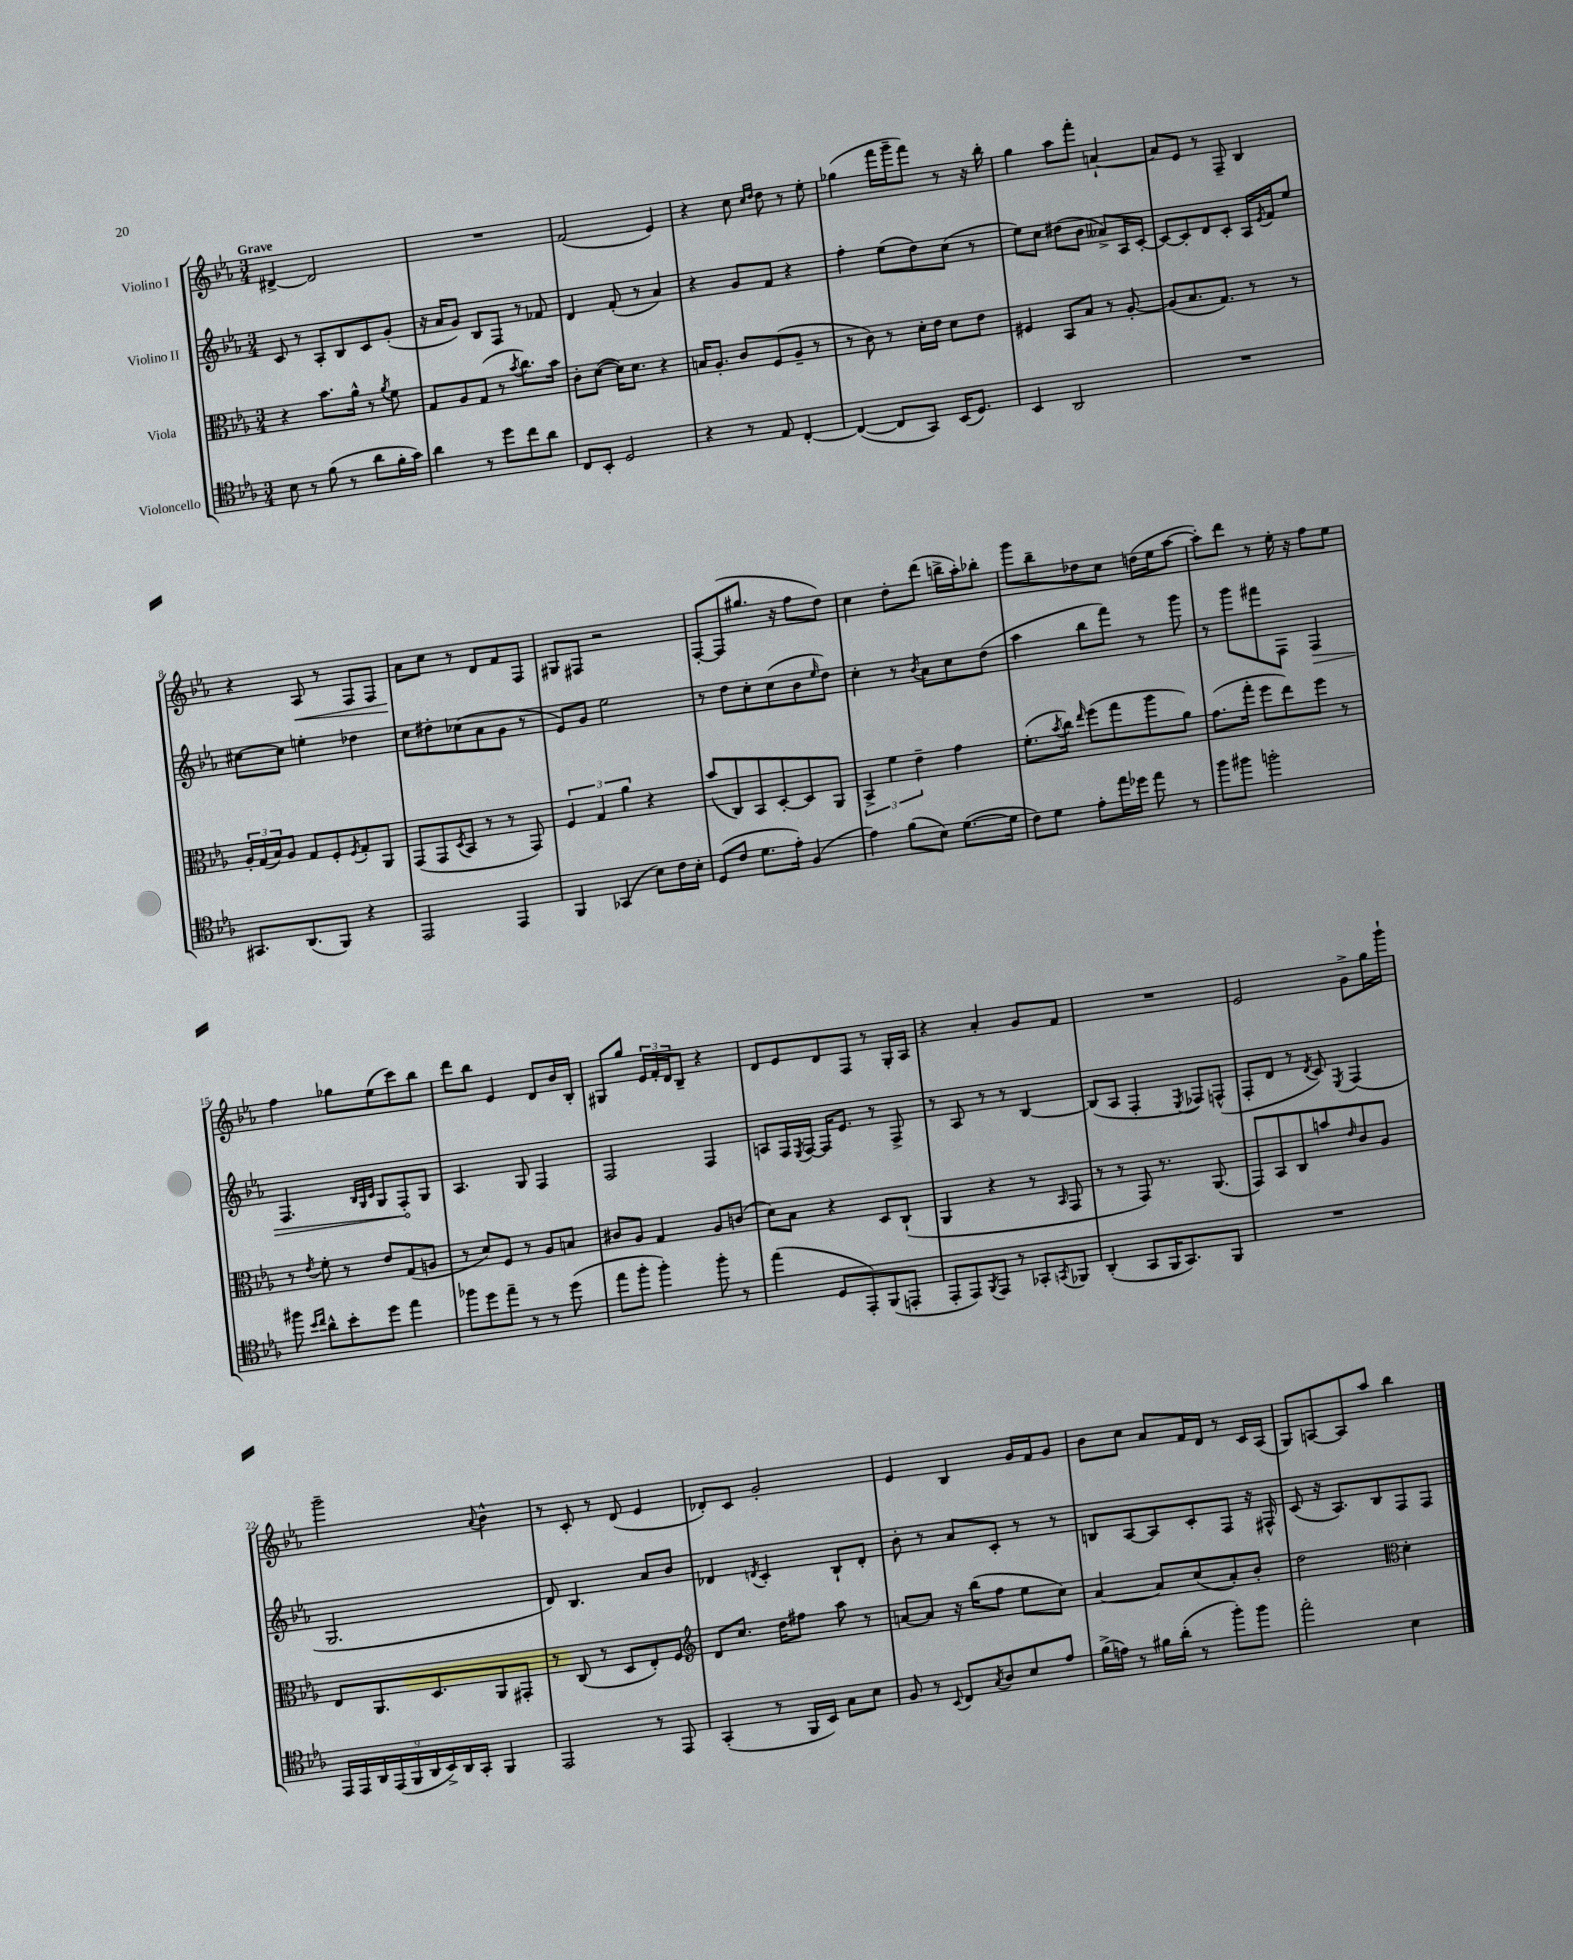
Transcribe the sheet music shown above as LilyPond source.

<<
\new StaffGroup <<
\new Staff = "s0" \with { instrumentName = "Violino I" } {
    \clef treble \key ees \major \numericTimeSignature \time 3/4 \tempo "Grave"
    dis'4~-> dis'2 |
    R2. |
    f'2( ees'4) |
    r4 c''8 \grace { c''16 d''16 } d''8 r8 ees''8-. |
    ges''4( f'''16 g'''16-- f'''8) r8 r16 bes''16-. |
    g''4 aes''8 f'''8-. a'4~-! |
    a'8 ees'8 r8 f8-- bes4 |
    r4 aes8\< r8 f8 f8 |
    aes'8\! c''8 r8 d'8 f'8 f8 |
    gis8 fis8 r2 |
    f8~-. f8( gis''8. r16 f''8 d''8) |
    c''4 d''8-. d'''8( b''16-> aes''16-.) bes''8-. |
    g'''8 bes''8-- des''8 c''8 d''16( ees''16 aes''8~ |
    aes''8-.) d'''8 r8 ees''16-. r16 f''8 ees''8 |
    f''4 ges''8 ees''8( c'''8) bes''8 |
    d'''8 bes''8 ees'4 d'8 bes'16 bes16-. |
    gis8 g''8 \tuplet 3/2 { ees'16 f'16-. d'16 } bes8-- r4 |
    d'8 ees'8 d'8 f8 r8 g16-. aes16 |
    r4 aes'4-. g'8 f'8 |
    R2. |
    ees'2 g'8-> g''16 g'''16-! |
    g'''2-- \appoggiatura { aes'8 } bes'4-^ |
    r8 c'8-. r8 d'8( ees'4 |
    des'8-.) c'8 g'2-. |
    ees'4 bes4 g'16 f'16 g'8 |
    bes'8 c''8 aes'8 f'16 d'16 r8 c'16 aes16( |
    g8) a8~ a8 aes''8 bes''4 \bar "|." |
}
\new Staff = "s1" \with { instrumentName = "Violino II" } {
    \clef treble \key ees \major \numericTimeSignature \time 3/4
    c'8 r8 aes8-. bes8 c'8 g'8-.( |
    r16 aes'16 g'8) bes8 f8 r8 fes'8 |
    d'4 f'8-.( r8 aes'4) |
    r4 g'8 f'8 r4 |
    f''4-. ees''8( d''8) c''8( r8 |
    ees''8) c''8 dis''8( bes'8 aeses'8->) aes16 c'16~-. |
    c'8~ c'8-. d'8 c'8-. aes16 \acciaccatura { ees'8 } f'16 ees''8 |
    cis''8~ cis''8 e''4-. des''4 |
    c''8 dis''8-. ces''8( aes'8 g'8 r8 |
    ees'8) g'8 ees''2 |
    r8 d''8 c''8-. c''8( bes'8 \grace { ees''16 } d''8) |
    c''4-. r8 \acciaccatura { bes'8 } aes'8 c''8 d''8( |
    aes''4 bes''8 f'''8) r8 g'''8 |
    r8 g'''8 fis'''8 f8 \once \override Hairpin.circled-tip = ##t f4\> |
    f4. \grace { bes32 g32 c'32 } g8 f8-.\! g8 |
    aes4. g8 f4 |
    f2 f4 |
    a8 f16 \acciaccatura { ees8 } f16~ f16 ees'8. r8 f8-> |
    r8 aes8 r8 r8 bes4~ |
    bes8( aes8 f4-. \acciaccatura { ees8 } fes8) f8-^( |
    f8-. d'8 r8 \acciaccatura { d'8 } c'8) \acciaccatura { ees8 } f4( |
    g2. |
    d'8) bes4. aes'8 bes'8 |
    des'4 \acciaccatura { d'8 } c'4-. bes8-! d'8-. |
    bes'8-. r8 aes'8 c'8-. r8 r8 |
    b8 aes8~ aes8 c'8-. f8 r16 fis16-^ |
    c'8( r16 aes8.) bes8 f8 f8 \bar "|." |
}
\new Staff = "s2" \with { instrumentName = "Viola" } {
    \clef alto \key ees \major \numericTimeSignature \time 3/4
    r4 bes'8. aes'16-^ r8 \acciaccatura { aes'8 } f'8 |
    g8 aes8 g8( r8 \acciaccatura { bes'8 } c''8.) bes'16 |
    c'8-. d'8~( d'16) d'8. r4 |
    b16 aes8.-. c'8 f8( aes8-- r8 |
    r8 c'8) r8 d'16-. ees'16 d'8 ees'8 |
    fis4 bes,8 bes8 r8 aes8~-. |
    aes8( bes8. g8.) r8 r8 |
    \tuplet 3/2 { aes16-. g16( bes16) } aes8 g8 f8-. \acciaccatura { f8 } g8-. aes,8 |
    g,8( g,8 \acciaccatura { d8 } bes,8 r8 r8 g,8) |
    \tuplet 3/2 { f4 g4 aes'4 } r4 |
    bes'8( c8) bes,8 d8~-. d8 aes,8 |
    \tuplet 3/2 { bes,4-> f'4 ees'4-- } g'4 |
    f'8.-.( \acciaccatura { bes'8 } c''16) \grace { ees''16 } f''8( g''8 aes''8 aes'8) |
    g'8.( g''16-. f''8 ees''8) f''8 r8 |
    r8 \acciaccatura { ees'8 } f'8-. r8 ees'8 g8( a8 |
    r8 d'8) f8 r8 aes8 b8 |
    cis'8 aes8 g4 aes8 c'8( |
    d'8) bes8 r4 d8 c8-!( |
    aes,4 r4 r8 \grace { bes,16 } g,8 |
    r8 r8 g,8) r8. aes,8.( |
    g,8) bes,8 c8 b'8 \grace { ees'16 } c'8 aes8 |
    ees8 aes,8. d8. aes,8 gis,8-. |
    r8 c8( r8 d8 ees8-.) f8 |
    \clef treble d'8 c''8. d''16 fis''8 aes''8 r8 |
    a'8~ a'8 r16 bes''16( f''8 ees''8 c''8) |
    aes'4~ aes'8 c''8( aes'8-.) bes'8-. |
    d''2 \clef alto d'4-. \bar "|." |
}
\new Staff = "s3" \with { instrumentName = "Violoncello" } {
    \clef tenor \key ees \major \numericTimeSignature \time 3/4
    bes8 r8 f'8( r8 aes'8 f'16-. g'16) |
    aes'4 r8 d''8 c''8 aes'8 |
    c8 bes,8-. d2 |
    r4 r8 ees8 c4~-. |
    c4~( c8 g,8) bes,16( d8.) |
    bes,4 aes,2 |
    R2. |
    gis,8. aes,8.( f,8) r4 |
    ees,2 ees,4 |
    f,4 ges,4( bes8) c'16 bes16-. |
    d8( c'8 d'8. ees'16-.) f4( |
    ees'4) f'8( bes8) d'8.~( d'16 |
    c'8) d'8 ees'8-. ees''16 des''16 ees''8 r8 |
    f''8 fis''8 f''2-. |
    fis''8 \grace { bes'16 c''16 } aes'8-^ bes'8-. d''8 ees''4 |
    fes''8 d''8 ees''8-- r8 r8 d''8( |
    ees''8 f''8-. f''4-.) f''8-. r8 |
    ees''4( d8 ees,8-.) f,8( e,8-. |
    ees,8-. ees,8) \acciaccatura { f,8 } ees,8 r8 ges,8-. \acciaccatura { g,8 } fes,8 |
    aes,4-.( g,8 f,16 g,8.) f,8 |
    R2. |
    \tuplet 9/8 { ees,16 ees,16 aes,16 ees,16( f,16 aes,16 bes,16->) aes,16 g,16-. } f,4 |
    ees,2 r8 ees,8 |
    g,4-.( r8 f,16 bes,16) g8 bes8 |
    f8 r8 \appoggiatura { bes,8 } c8 \acciaccatura { g8 } aes8 bes8 ees'8 |
    f'16->( e'16) r8 fis'16 aes'16-.( r8 f''8-.) f''8 |
    ees''2-. bes4 \bar "|." |
}
>>
>>
